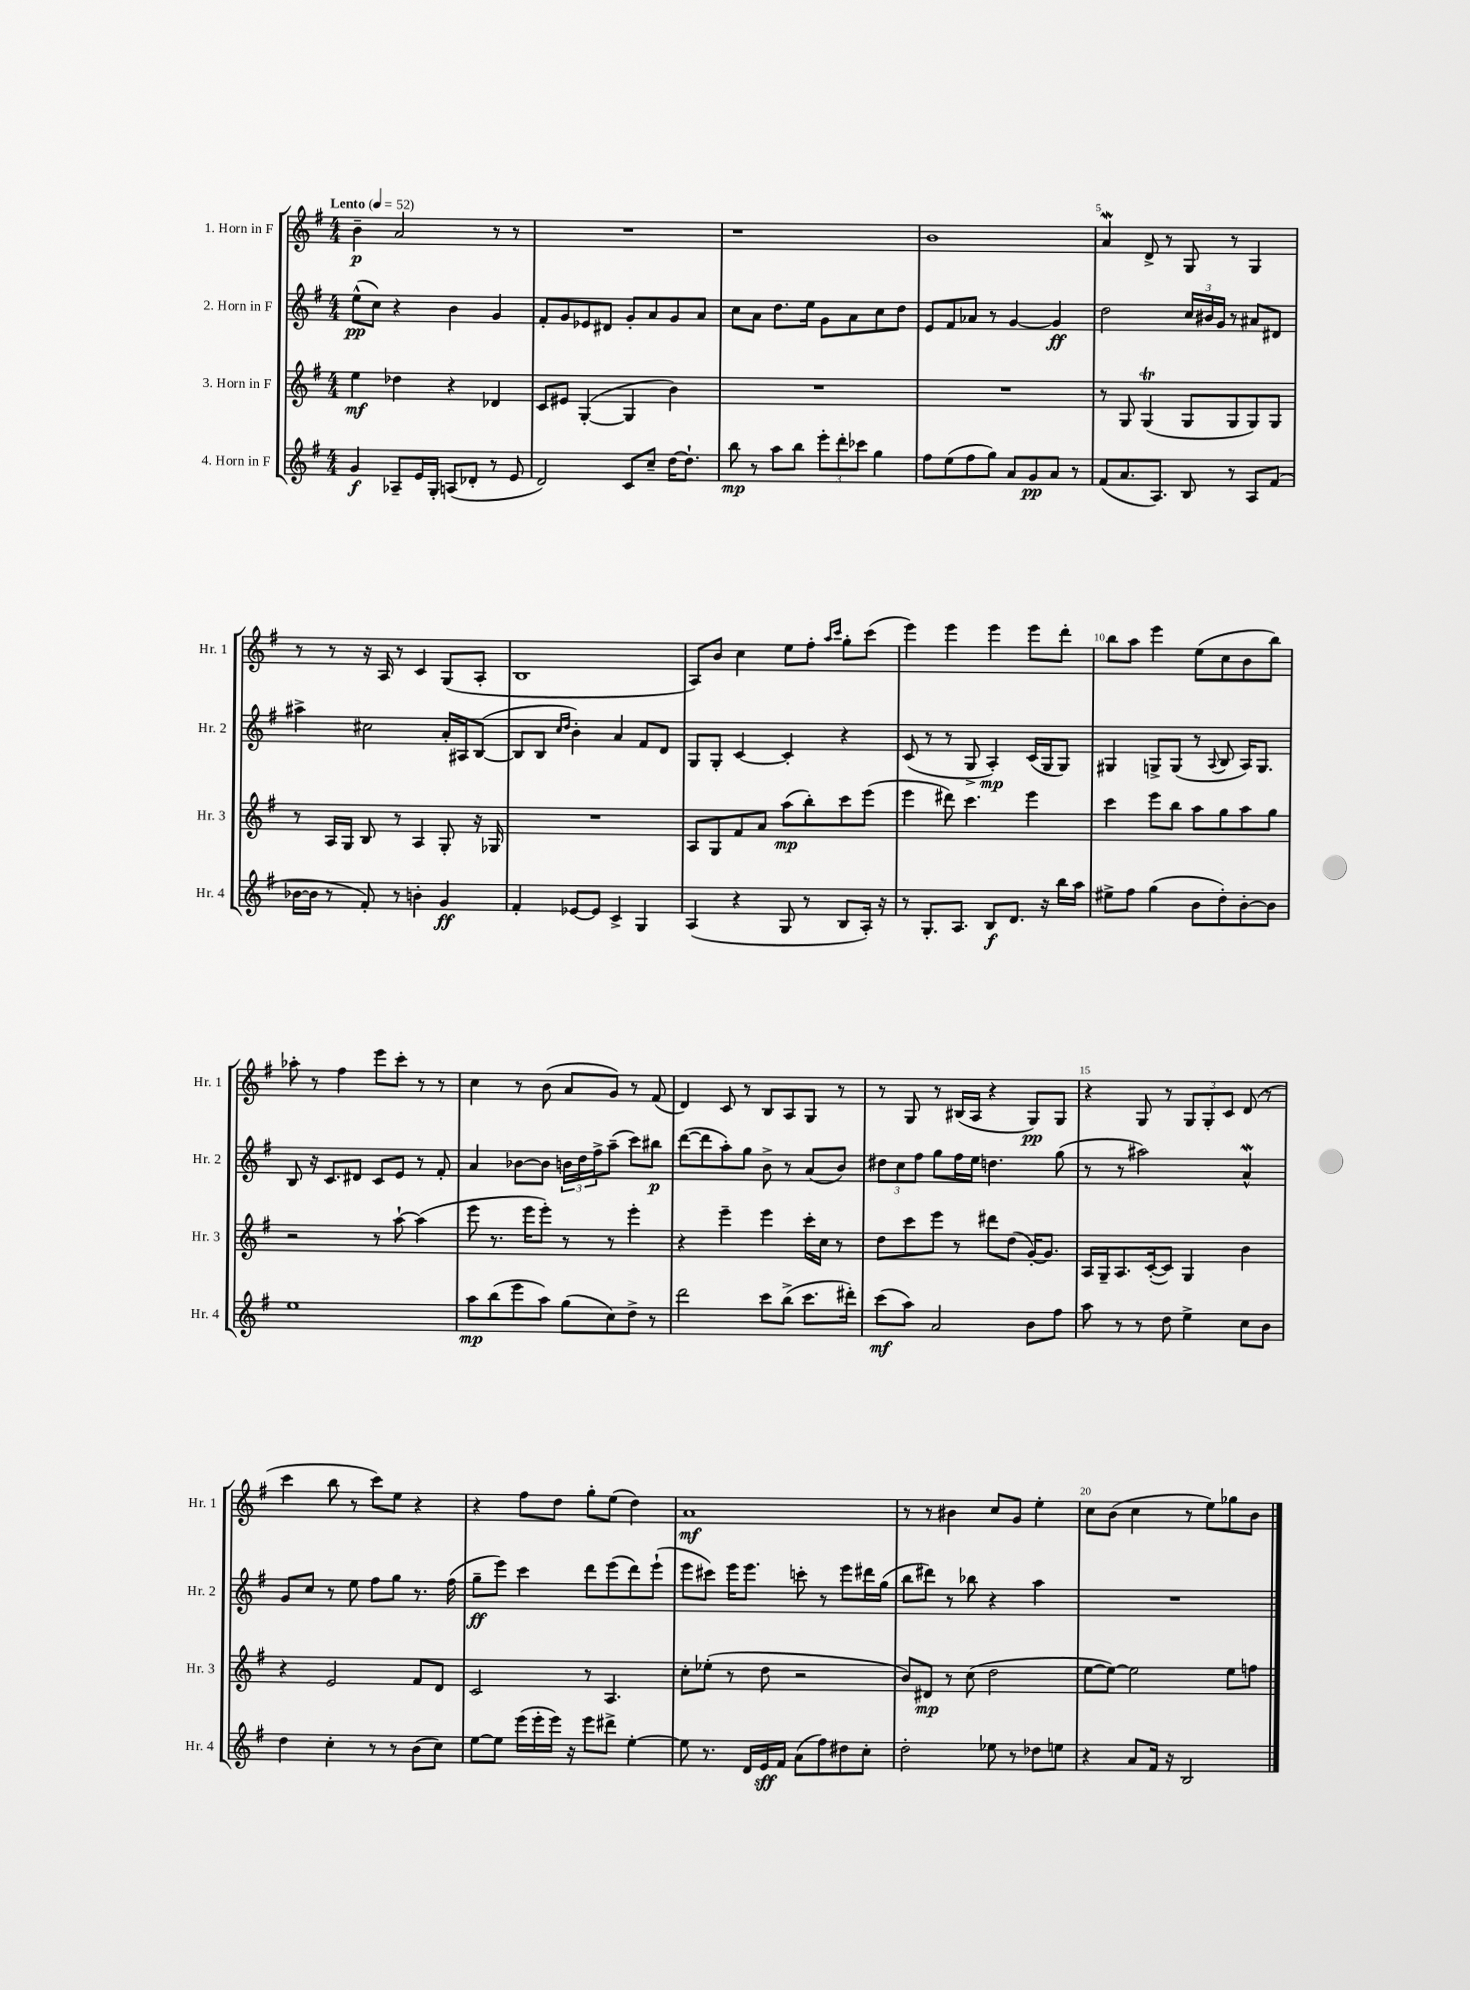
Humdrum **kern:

**kern	**dynam	**kern	**dynam	**kern	**dynam	**kern	**dynam
*part4	*part4	*part3	*part3	*part2	*part2	*part1	*part1
*staff4	*staff4	*staff3	*staff3	*staff2	*staff2	*staff1	*staff1
*I"4. Horn in F	*	*I"3. Horn in F	*	*I"2. Horn in F	*	*I"1. Horn in F	*
*I'Hr. 4	*	*I'Hr. 3	*	*I'Hr. 2	*	*I'Hr. 1	*
*clefG2	*	*clefG2	*	*clefG2	*	*clefG2	*
*k[f#]	*	*k[f#]	*	*k[f#]	*	*k[f#]	*
*M4/4	*	*M4/4	*	*M4/4	*	*M4/4	*
*MM52	*	*MM52	*	*MM52	*	*MM52	*
=1	=1	=1	=1	=1	=1	=1	=1
!	!	!	!	!	!	!LO:TX:a:B:t=Lento	!
4g/	f	4ee\	mf	(8ee^^\L	pp	4b~\	p
.	.	.	.	8cc\J)	.	.	.
8A-X~/L	.	4dd-X\	.	4r	.	2a/	.
16e/L	.	.	.	.	.	.	.
16G'/JJ	.	.	.	.	.	.	.
(8An/L	.	4r	.	4b\	.	.	.
8d-X'/J	.	.	.	.	.	.	.
8r	.	4d-X/	.	4g/	.	8r	.
8e/	.	.	.	.	.	8r	.
=2	=2	=2	=2	=2	=2	=2	=2
2d/)	.	8c/L	.	8f#'/L	.	1r	.
.	.	8e#X/J	.	8g/	.	.	.
.	.	([4G'/	.	8e-X/	.	.	.
.	.	.	.	8d#X/J	.	.	.
8c/L	.	4G/]	.	8g'/L	.	.	.
8cc~/J	.	.	.	8a/	.	.	.
[16dd\KL	.	4b\)	.	8g/	.	.	.
8.dd`\J]	.	.	.	.	.	.	.
.	.	.	.	8a/J	.	.	.
=3	=3	=3	=3	=3	=3	=3	=3
8bb\	mp	1r	.	8cc\L	.	1r	.
8r	.	.	.	8a\J	.	.	.
8aa\L	.	.	.	8.dd\L	.	.	.
8bb\J	.	.	.	.	.	.	.
.	.	.	.	16ee\Jk	.	.	.
12eee'\L	.	.	.	8g\L	.	.	.
12ddd'\	.	.	.	.	.	.	.
.	.	.	.	8a\	.	.	.
12ccc-X\J	.	.	.	.	.	.	.
4gg\	.	.	.	8cc\	.	.	.
.	.	.	.	8dd\J	.	.	.
=4	=4	=4	=4	=4	=4	=4	=4
8ff#\L	.	1r	.	8e/L	.	1b	.
(8ee\	.	.	.	8f#/	.	.	.
8ff#\	.	.	.	8a-X/J	.	.	.
8gg\J)	.	.	.	8r	.	.	.
8a/L	.	.	.	[4g/	.	.	.
8g/	pp	.	.	.	.	.	.
8a/J	.	.	.	4g/]	ff	.	.
8r	.	.	.	.	.	.	.
=5	=5	=5	=5	=5	=5	=5	=5
(8f#/L	.	8r	.	2dd\	.	4aW/	.
8.a/	.	8G/	.	.	.	.	.
.	.	(4GT/	.	.	.	8d^/	.
8.A/J)	.	.	.	.	.	.	.
.	.	.	.	.	.	8r	.
8B/	.	8G/L	.	24cc/LL	.	8G/	.
.	.	.	.	24b#X/	.	.	.
.	.	.	.	24g/JJ	.	.	.
8r	.	8G/	.	8r	.	8r	.
8A/L	.	8G/)	.	8a#X/L	.	4G/	.
(8f#/J	.	8G/J	.	8d#X/J	.	.	.
!!LO:LB:g=z
=6	=6	=6	=6	=6	=6	=6	=6
[16b-X\LL	.	8r	.	4aa#X^\	.	8r	.
16b-\JJ]	.	.	.	.	.	.	.
8r	.	16A/LL	.	.	.	8r	.
.	.	16G/JJ	.	.	.	.	.
8f#'/)	.	8B/	.	2cc#X\	.	16r	.
.	.	.	.	.	.	16A/	.
8r	.	8r	.	.	.	8r	.
4bn'\	.	4A/	.	.	.	4c/	.
4g/	ff	8G'/	.	16a'/LL	.	(8G/L	.
.	.	.	.	16A#X/J	.	.	.
.	.	16r	.	([8B/J	.	8A'/J	.
.	.	16G-X/	.	.	.	.	.
=7	=7	=7	=7	=7	=7	=7	=7
4f#'/	.	1r	.	8B/L]	.	1B	.
.	.	.	.	8B/J	.	.	.
.	.	.	.	16qqcc/LL	.	.	.
.	.	.	.	16qqdd/JJ	.	.	.
[8e-X/L	.	.	.	4b'\)	.	.	.
8e-/J]	.	.	.	.	.	.	.
4c^/	.	.	.	4a/	.	.	.
4G/	.	.	.	8f#/L	.	.	.
.	.	.	.	8d/J	.	.	.
=8	=8	=8	=8	=8	=8	=8	=8
(4A/	.	8A/L	.	8G/L	.	8A/L)	.
.	.	8G/	.	8G'/J	.	8b/J	.
4r	.	8f#/	.	[4c/	.	4cc\	.
.	.	8a/J	.	.	.	.	.
8G/	.	(8aa\L	mp	4c'/]	.	8ee\L	.
8r	.	8bb'\)	.	.	.	8ff#'\J	.
.	.	.	.	.	.	16qqaa/LL	.
.	.	.	.	.	.	16qqccc/JJ	.
8B/L	.	8ccc\	.	4r	.	8gg'\L	.
16A'/Jk)	.	(8eee\J	.	.	.	(8ccc\J	.
16r	.	.	.	.	.	.	.
=9	=9	=9	=9	=9	=9	=9	=9
8r	.	4eee\	.	(8c/	.	4eee\)	.
8.G'/L	.	.	.	8r	.	.	.
.	.	8ddd#X\)	.	8r	.	4eee\	.
8.A/J	.	.	.	.	.	.	.
.	.	4.ccc\	.	8G^/	.	.	.
8B/L	f	.	.	4A'/)	mp	4eee\	.
8.d/J	.	.	.	.	.	.	.
.	.	4eee\	.	(16c/LL	.	8eee\L	.
16r	.	.	.	16G/J	.	.	.
16bb\LL	.	.	.	8G/J)	.	8ddd'\J	.
16aa\JJ	.	.	.	.	.	.	.
=10	=10	=10	=10	=10	=10	=10	=10
8ee#X^\L	.	4ccc\	.	4G#X/	.	8bb\L	.
8ff#\J	.	.	.	.	.	8aa\J	.
(4gg\	.	8eee\L	.	8Gn^/L	.	4eee\	.
.	.	8bb\J	.	(8G/J	.	.	.
8b\L	.	8aa\L	.	8r	.	(8ee\L	.
.	.	.	.	8qqA/	.	.	.
8dd'\)	.	8gg\	.	8B/	.	8cc\	.
[8b'\	.	8aa\	.	16A/KL)	.	8b\	.
.	.	.	.	8.G/J	.	.	.
8b\J]	.	8gg\J	.	.	.	8bb\J)	.
!!LO:LB:g=z
=11	=11	=11	=11	=11	=11	=11	=11
1ee	.	2r	.	8B/	.	8aa-X'\	.
.	.	.	.	16r	.	8r	.
.	.	.	.	8.c/L	.	.	.
.	.	.	.	.	.	4ff#\	.
.	.	.	.	8d#X/J	.	.	.
.	.	8r	.	8c/L	.	8eee\L	.
.	.	[8aa`\	.	8e/J	.	8ccc'\J	.
.	.	(4aa\]	.	8r	.	8r	.
.	.	.	.	8f#'/	.	8r	.
=12	=12	=12	=12	=12	=12	=12	=12
8aa\L	mp	8eee\	.	4a/	.	4cc\	.
(8bb\	.	8.r	.	.	.	.	.
8eee\	.	.	.	[8b-X\L	.	8r	.
.	.	16eee\KL	.	.	.	.	.
8aa\J)	.	8eee'\J)	.	8b-\J]	.	(8b\	.
(8gg\L	.	8r	.	24bn\LL	.	8a/L	.
.	.	.	.	24dd\	.	.	.
.	.	.	.	24ff#^\J	.	.	.
8cc\)	.	8r	.	(8aa~\J	.	8g/J)	.
8dd^\J	.	4eee'\	.	8ccc\L)	.	8r	.
8r	.	.	.	8bb#X\J	p	(8f#/	.
=13	=13	=13	=13	=13	=13	=13	=13
2ddd\	.	4r	.	([8ddd\L	.	4d/)	.
.	.	.	.	8ddd\]	.	.	.
.	.	4eee~\	.	8aa'\)	.	8c/	.
.	.	.	.	8gg\J	.	8r	.
8ccc\L	.	4eee\	.	8b^\	.	8B/L	.
(8bb^\J	.	.	.	8r	.	8A/	.
8.ccc\L	.	16ccc'\LL	.	(8a/L	.	8G/J	.
.	.	16cc\JJ	.	.	.	.	.
.	.	8r	.	8b/J)	.	8r	.
16ddd#X'\Jk)	.	.	.	.	.	.	.
=14	=14	=14	=14	=14	=14	=14	=14
(8ccc\L	mf	8dd\L	.	12dd#X\L	.	8r	.
.	.	.	.	12cc\	.	.	.
8aa\J)	.	8ccc\	.	.	.	8G/	.
.	.	.	.	12ff#\J	.	.	.
2a/	.	8eee\J	.	8gg\L	.	8r	.
.	.	8r	.	16ff#\L	.	(16B#X/LL	.
.	.	.	.	16ee\JJ	.	16A/JJ	.
.	.	8ddd#X\L	.	4.ddn\	.	4r	.
.	.	(8dd\J	.	.	.	.	.
8b\L	.	[16g'/KL)	.	.	.	8G/L)	pp
.	.	8.g/J]	.	.	.	.	.
8ff#\J	.	.	.	(8gg\	.	8G/J	.
=15	=15	=15	=15	=15	=15	=15	=15
8aa\	.	16A/LL	.	8r	.	4r	.
.	.	16G~/J	.	.	.	.	.
8r	.	8.A/	.	8r	.	.	.
8r	.	.	.	2aa#X\)	.	8G/	.
.	.	([16c'/k	.	.	.	.	.
8dd\	.	8c/J])	.	.	.	8r	.
4ee^\	.	4G/	.	.	.	12G/L	.
.	.	.	.	.	.	12G'/	.
.	.	.	.	.	.	12c/J	.
8cc\L	.	4b\	.	4aW^^/	.	(8d/	.
8b\J	.	.	.	.	.	8r	.
!!LO:LB:g=z
=16	=16	=16	=16	=16	=16	=16	=16
4dd\	.	4r	.	8g/L	.	4ccc\	.
.	.	.	.	8cc/J	.	.	.
4cc'\	.	2e/	.	8r	.	8bb\	.
.	.	.	.	8ee\	.	8r	.
8r	.	.	.	8ff#\L	.	8ccc\L)	.
8r	.	.	.	8gg\J	.	8ee\J	.
(8b\L	.	8f#/L	.	8.r	.	4r	.
8cc\J)	.	8d/J	.	.	.	.	.
.	.	.	.	(16ff#\	.	.	.
=17	=17	=17	=17	=17	=17	=17	=17
[8ee\L	.	2c/	.	8gg~\L	ff	4r	.
8ee\J]	.	.	.	8eee\J)	.	.	.
(16eee\LL	.	.	.	4ccc\	.	8ff#\L	.
16eee'\	.	.	.	.	.	.	.
16eee\JJ)	.	.	.	.	.	8dd\J	.
16r	.	.	.	.	.	.	.
8eee\L	.	8r	.	8ddd\L	.	8gg'\L	.
8ddd#X^\J	.	4.A/	.	(8eee\	.	(8ee\J	.
[4ee'\	.	.	.	8ddd\)	.	4dd\)	.
.	.	.	.	(8eee`\J	.	.	.
=18	=18	=18	=18	=18	=18	=18	=18
8ee\]	.	8cc'\L	.	8eee\L	.	1a	mf
8.r	.	(8ee-X'\J	.	8ccc#X\J)	.	.	.
.	.	8r	.	16eee\KL	.	.	.
16d/LL	.	.	.	8.eee\J	.	.	.
16e/	sff	8dd\	.	.	.	.	.
16f#/JJ	.	.	.	.	.	.	.
(8a\L	.	2r	.	8cccn'\	.	.	.
8ff#\)	.	.	.	8r	.	.	.
8dd#X\	.	.	.	8eee\L	.	.	.
8cc'\J	.	.	.	16ddd#X\L	.	.	.
.	.	.	.	(16gg\JJ	.	.	.
=19	=19	=19	=19	=19	=19	=19	=19
2dd'\	.	8b/L)	.	8bb\L	.	8r	.
.	.	8d#X/J	mp	8ddd#X\J)	.	8r	.
.	.	8r	.	8r	.	4b#X\	.
.	.	(8cc\	.	8bb-X\	.	.	.
8ee-X\	.	2dd\	.	4r	.	8cc/L	.
8r	.	.	.	.	.	8g/J	.
8dd-X\L	.	.	.	4aa\	.	4ee'\	.
8een\J	.	.	.	.	.	.	.
=20	=20	=20	=20	=20	=20	=20	=20
4r	.	[8ee\L	.	1r	.	8cc\L	.
.	.	8ee\J_)	.	.	.	(8b\J	.
8a/L	.	2ee\]	.	.	.	4cc\	.
16f#/Jk	.	.	.	.	.	.	.
16r	.	.	.	.	.	.	.
2B/	.	.	.	.	.	8r	.
.	.	.	.	.	.	8ee\L)	.
.	.	8ee\L	.	.	.	8gg-X\	.
.	.	8ffn\J	.	.	.	8b\J	.
==	==	==	==	==	==	==	==
*-	*-	*-	*-	*-	*-	*-	*-
